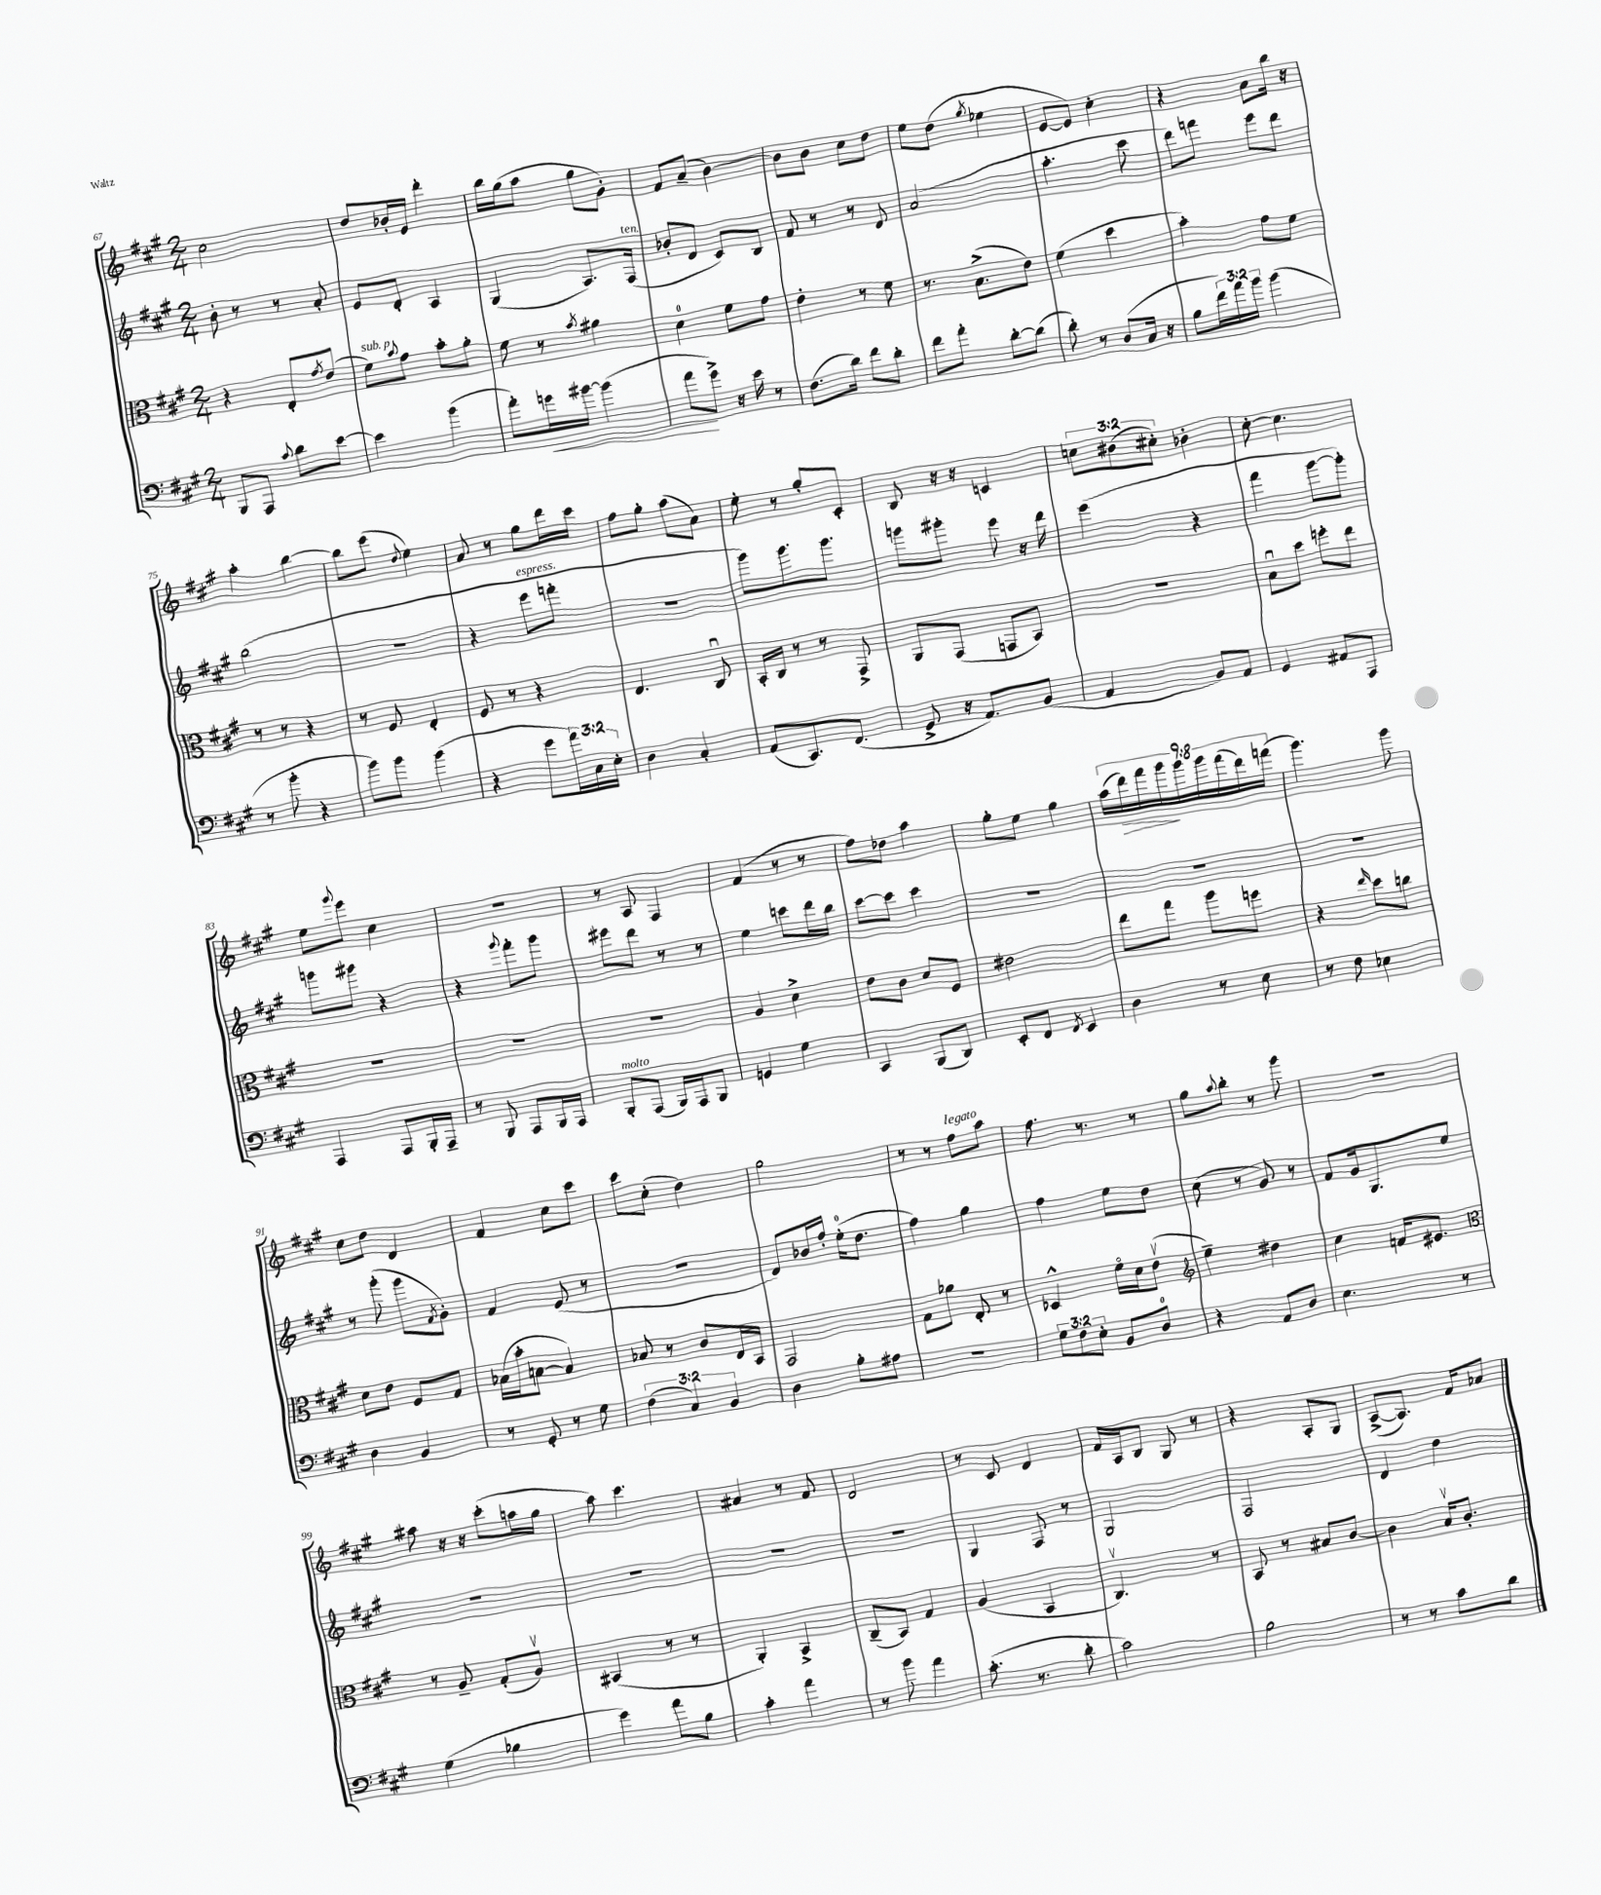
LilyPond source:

<<
\new StaffGroup <<
\new Staff = "s0" {
    \clef treble \key a \major \numericTimeSignature \time 2/4 \override Staff.TupletNumber.text = #tuplet-number::calc-fraction-text
    cis''2 |
    d''8 bes'16-. e'16 d'''4-. |
    b''16 gis''16( a''8 gis''8 gis'8-.) |
    fis'8 a'8--( b'4~) |
    b'8 b'8 cis''8 d''8 |
    e''8 d''8( \acciaccatura { gis''8 } ees''4 |
    e'8~ e'8) cis''4-. |
    r4 a'8 b''16 r16 |
    a''4-. b''4~ |
    b''8 e'''8( \appoggiatura { d''8 } e''4) |
    a'8 r8 gis''8 d'''16 cis'''16 |
    fis''8 gis''8-. a''8( a'8) |
    e''8-. r8 gis''8-. cis'8-. |
    b8 r16 r16 c'4 |
    \tuplet 3/2 { c''8 bis'8( cis''8-.) } bes'4-. |
    cis''8~-. cis''4. |
    e''8 \appoggiatura { gis'''8 } e'''8 cis''4 |
    R2 |
    r8 a8 fis4 |
    fis'4( r8 r8 |
    fis''8) des''8 a''4 |
    gis''8-. e''8 gis''4 |
    \tuplet 9/8 { a''16( d'''16\>) fis'''16 gis'''16\! gis'''16 gis'''16 fis'''16( d'''16) f'''16( } |
    gis'''4.) gis'''8 |
    cis''8 d''8 d'4 |
    fis'4 cis''8 cis'''8 |
    cis'''8 cis''8-.( d''4) |
    gis''2 |
    r8 r8 fis''8^\markup { \italic "legato" } a''8 |
    fis''8. r8. r8 |
    gis''8 \appoggiatura { a''8 } b''8-. r8 gis'''8 |
    r2 |
    ais''8 r16 r16 cis'''8-.( a''16 gis''16 |
    a''8) cis'''4. |
    ais'4 r8 fis'8 |
    d'2 |
    r8 cis'8 d'4 |
    fis'16 a16 b8 gis8 r8 |
    r4 a8-. gis8 |
    a8~->( a8.) fis'16 aes'8 \bar "|." |
}
\new Staff = "s1" {
    \clef treble \key a \major \numericTimeSignature \time 2/4
    b'8-. r8 r8 a'8-. |
    e'8 d'8-. a4 |
    gis4( a8.) fis16^\markup { \italic "ten." }( |
    bes'8-. d'8 cis'8) b8 |
    fis'8 r8 r8 d'8 |
    a'2( |
    a''4.-. cis'''8 |
    d'''8) f'''8 e'''8 d'''8 |
    b''2( |
    R2 |
    r4 e'''8^\markup { \italic "espress." } f'''8-. |
    r2 |
    gis'''8) gis'''8. gis'''8. |
    g'''8 gis'''8-. e'''8 r16 d'''16 |
    e'''4( r4 |
    fis'''4 gis'''8~ gis'''8-.) |
    g'''8 gis'''8 r4 |
    r4 \appoggiatura { gis'''8 } fis'''8-. gis'''8 |
    eis'''8 d'''8 r8 r8 |
    e''4 c'''8 d'''16 b''16 |
    cis'''8~ cis'''8 cis'''4 |
    R2 |
    R2 |
    R2 |
    r8 gis'''8-.( gis'''8 \acciaccatura { fis'8 } gis'8-.) |
    fis'4 e'8( r8 |
    R2 |
    d'8) bes'16 fis''16-. e''16-0-.( d''8. |
    fis''4) gis''4 |
    fis''4 e''8 d''8 |
    cis''8( r8 gis'8) r8 |
    fis'8 gis'16 gis8. e''8 |
    R2 |
    R2 |
    R2 |
    R2 |
    gis4 fis8 r8 |
    gis2 |
    fis2 |
    d'4 d''4 \bar "|." |
}
\new Staff = "s2" {
    \clef alto \key a \major \numericTimeSignature \time 2/4
    r4 e8-. \acciaccatura { gis'8 } e'8( |
    fis'8^\markup { \italic "sub. p" }) \appoggiatura { b'8 } gis'8 b'8-. a'8-. |
    fis'8 r8 \acciaccatura { b'8 } ais'4 |
    d'4-0 fis'8 gis'8 |
    e'4-. r8 fis'8 |
    r8. b8.->( e'8) |
    fis'4( d''4 |
    b'4-.) gis'8 fis'8 |
    r8 r8 r4 |
    r8 fis8 e4-. |
    fis8 r8 r4 |
    e4. cis8\downbow |
    b,16-. cis16 r8 r8 gis,8-> |
    a,8 gis,8( g,8 b,8) |
    r2 |
    b8\downbow d''8 f''8-. e''8 |
    R2 |
    R2 |
    R2 |
    a4 d'4-> |
    e'8 cis'8 d'8 fis8 |
    eis'2 |
    e''8 gis''8 a''8 f''8 |
    r4 \grace { e''16 } d''8 c''8 |
    d'8 e'8 fis8 gis8 |
    bes16( b'16-. b8~ b4) |
    bes8 r8 cis'8 e16 b,16 |
    gis,2 |
    gis8 aes'8 e8-. r8 |
    des4-^ fis'16\flageolet d'16 e'8\upbow( |
    \clef treble e''4--) dis''4 |
    cis''4 f'16 eis'8. |
    \clef alto r8 a8-- gis8-.( a8\upbow) |
    bis,4( r8 r8 |
    a,4-.) b,4-> |
    cis8--( b,8) gis4 |
    a4( b,4 |
    cis4.\upbow) r8 |
    b,8 r8 bis8 cis'8~ |
    cis'4 b16\upbow cis'8.-. \bar "|." |
}
\new Staff = "s3" {
    \clef bass \key a \major \numericTimeSignature \time 2/4 \override Staff.TupletNumber.text = #tuplet-number::calc-fraction-text
    b,,8 a,,8 \appoggiatura { cis'8 } d'8 e'8~ |
    e'4 b'4( |
    a'8-.) g'16\< bis'16~ bis'4( |
    a'8\! gis'8->) r16 e'16 r8 |
    fis8.( d'16) fis'8 d'8-. |
    fis'8 a'8-. d'8~-. d'8( |
    d'8-.) r8 d8( cis16 r16 |
    b8 \tuplet 3/2 { fis'16) a'16 b'16 } b'4( |
    r8 b'8-. r4 |
    b'8) b'8 b'4( |
    r4 gis'8 \tuplet 3/2 { a'16) cis16 e16-. } |
    d4 cis4-. |
    a,8( cis,8.) fis,8.( |
    gis,8-> r16 a,8.) b,8( |
    a,4 b,8) a,8 |
    gis,4 ais,8 a,,8 |
    a,,4 a,,8 b,,16-. a,,16-- |
    r8 b,,8 a,,8 b,,16 a,,16 |
    b,,8-.^\markup { \italic "molto" } a,,8( b,,16) a,,16 b,,8 |
    g,4 gis4 |
    cis,4 b,,8( d,8) |
    e,8-. fis,8 \acciaccatura { fis,8 } e,4 |
    d4 r8 e8 |
    r8 fis8 ees4 |
    d4 b,4 |
    r8 gis,8-. r8 gis8 |
    \tuplet 3/2 { fis4( cis4) b,4 } |
    d4 b8-. ais8 |
    R2 |
    \tuplet 3/2 { gis8 fis8 e8-. } b,8 d8-0 |
    r4 a,8 d8 |
    e4. r8 |
    gis4( bes4 |
    gis'4) a'8 b8 |
    cis'4-. a'4 |
    r8 b'8 a'4 |
    cis'8.-.( r8. d'8-. |
    cis'2) |
    b2 |
    r8 r8 cis'8 d'8 \bar "|." |
}
>>
>>
\layout { \context { \Score currentBarNumber = #67 } }
